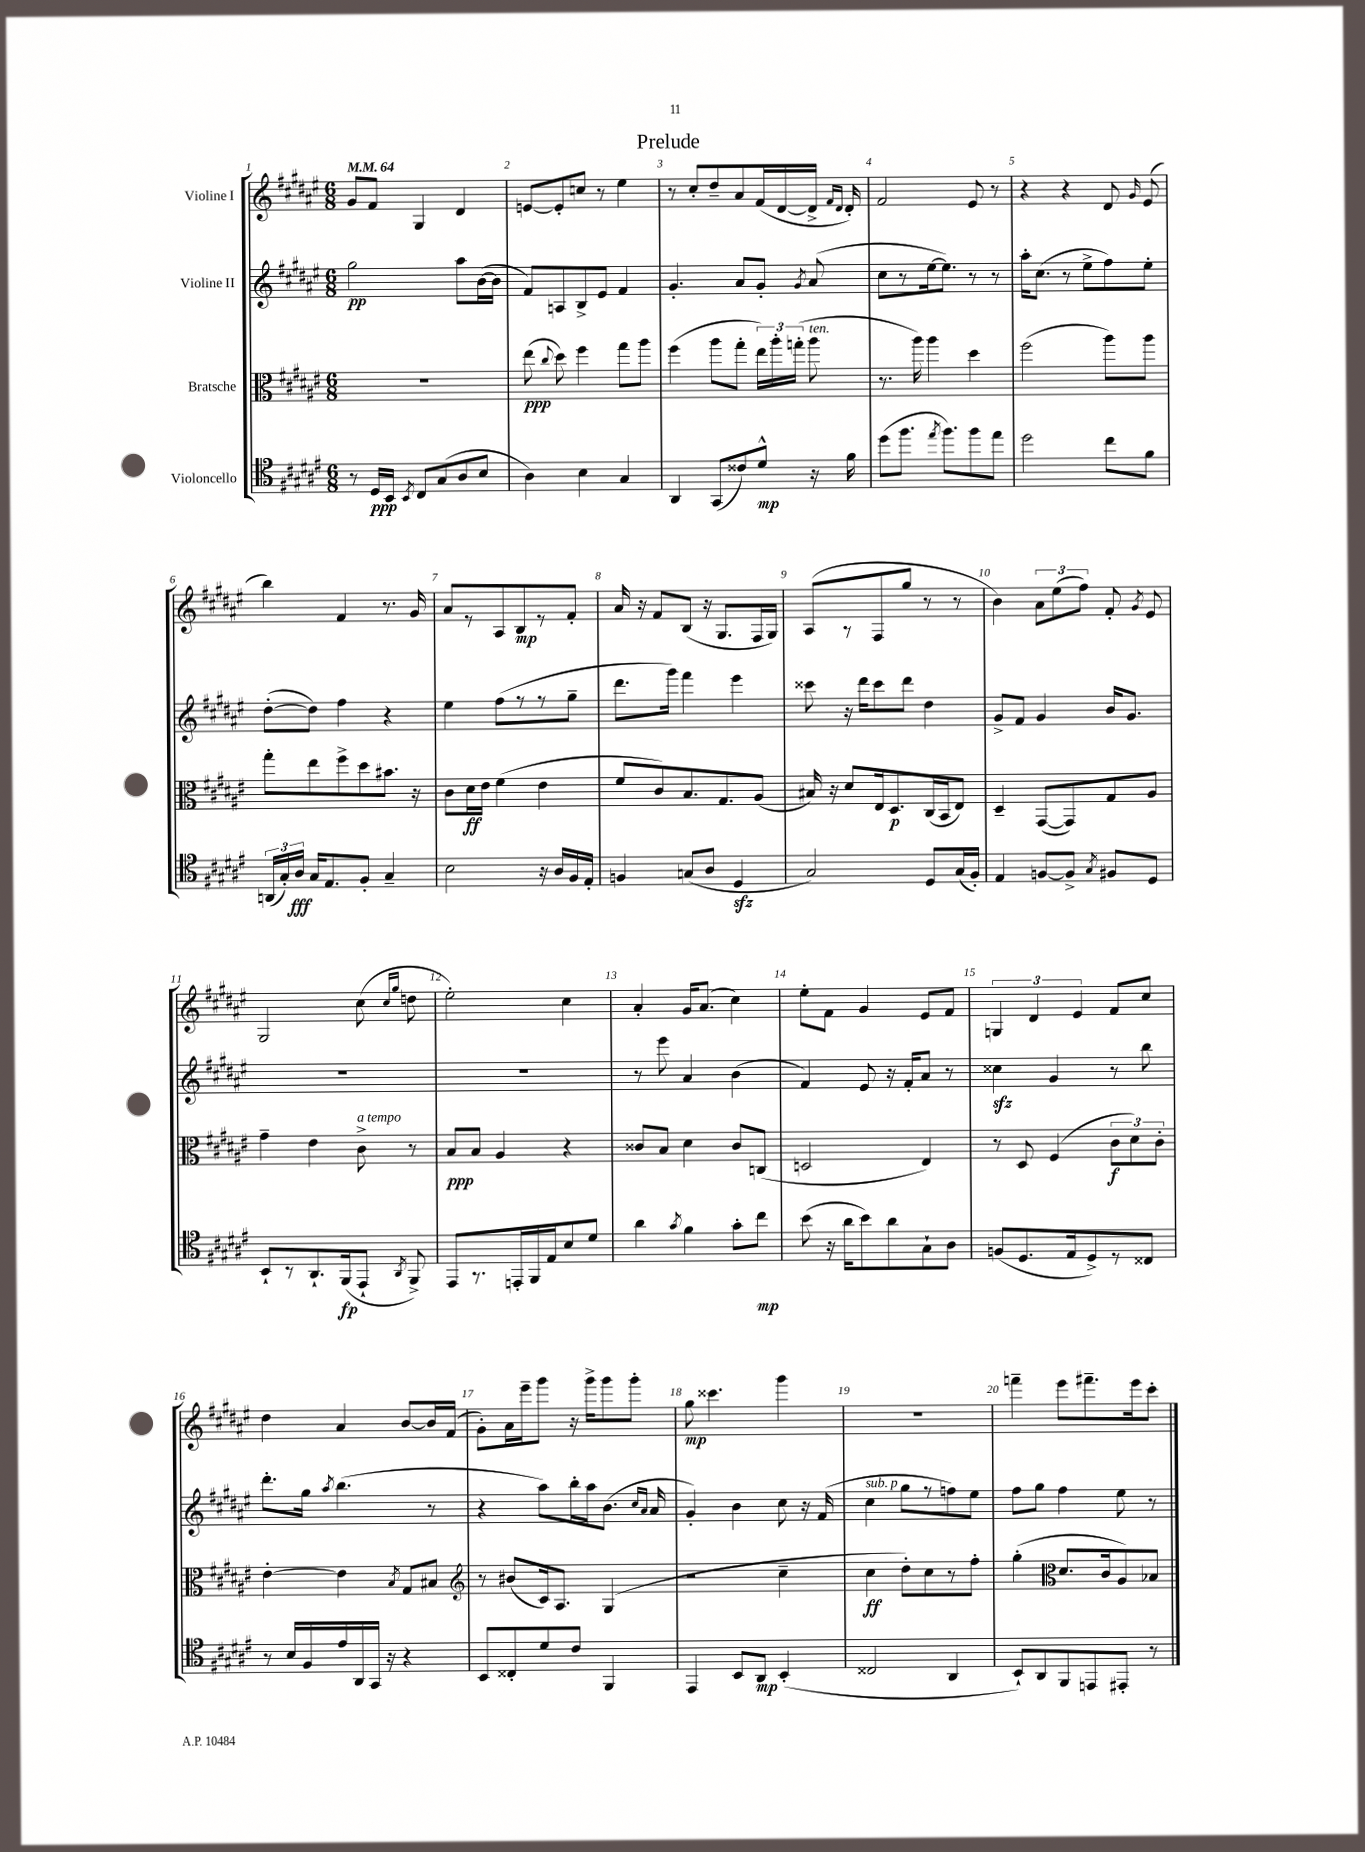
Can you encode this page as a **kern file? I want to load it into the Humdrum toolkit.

**kern	**kern	**kern	**kern
*staff4	*staff3	*staff2	*staff1
*clefC4	*clefC3	*clefG2	*clefG2
*k[f#c#g#d#a#e#]	*k[f#c#g#d#a#e#]	*k[f#c#g#d#a#e#]	*k[f#c#g#d#a#e#]
*M6/8	*M6/8	*M6/8	*M6/8
*MM64	*MM64	*MM64	*MM64
8r	2.r	2gg#	8g#
16D#	.	.	8f#
16BB	.	.	.
8qBB	.	.	.
8C#	.	.	4G#
(8G#	.	.	.
8A#	.	8aa#	4d#
8B	.	([16b	.
.	.	16b]	.
=	=	=	=
4A#)	(8ee#	8f#)	[8e
.	8qqcc#	.	.
.	8dd#)	8A	8e']
4B	4ff#	8B^	8cc
.	.	8e#	8r
4G#	8gg#	4f#	4ee#
.	8aa#	.	.
=	=	=	=
4AA#	(4ff#	4.g#'	8r
.	.	.	8cc#'
(8GG#	8aa#	.	8dd#~
8c##)	8gg#'	8a#	8a#
8d#^^	24ee#)	8g#'	(16f#
.	24aa#'	.	.
.	.	.	[16d#
.	(24gg'	.	.
.	.	8qg#	.
16r	8aa#	(8a#	16d#^]
.	.	.	16qqf#
.	.	.	16qqd#
16f#	.	.	16d#')
=	=	=	=
(8dd#	8.r	8cc#	2f#
8.ff#	.	8r	.
.	16aa#)	.	.
.	4aa#	[16ee#	.
8qee#	.	.	.
8.ff#)	.	8.ee#])	.
8ff#	4dd#	8r	8e#
8ee#	.	8r	8r
=	=	=	=
2dd#	(2ff#	16aa#'	4r
.	.	(8.cc#	.
.	.	8r	4r
.	.	8ee#^	.
8cc#	8aa#)	8ff#)	8d#
.	.	.	16qqg#
8f#	8aa#	8ee#'	(8e#
=	=	=	=
(24AA	8gg#'	([8dd#'	4bb)
24G#')	.	.	.
24A#	.	.	.
16G#	8ee#	8dd#])	.
8.E#	.	.	.
.	8ff#^	4ff#	4f#
8F#'	8dd#	.	.
4G#~	8.b#	4r	8.r
.	16r	.	16g#
=	=	=	=
2B	8c#	4ee#	8a#
.	16d#	.	8r
.	16e#	.	.
.	(4f#	(8ff#	8A#
.	.	8r	8B
16r	4e#	8r	8r
16A#	.	.	.
16F#	.	8gg#~	8f#'
16E#'	.	.	.
=	=	=	=
4F	8f#	8.ddd#	16a#
.	.	.	16r
.	8c#)	.	8f#
.	.	16ggg#)	.
(8G	8.B	4fff#	(8B
8A#	.	.	16r
.	8.G#	.	8.G#
4D#	.	4eee#	.
.	(8A#	.	16F#
.	.	.	16G#)
=	=	=	=
2G#)	16B#)	8ccc##	(8A#
.	16r	.	.
.	8d#	16r	8r
.	.	16ddd#	.
.	16E#	8ccc##	8F#
.	8.D#	.	.
.	.	8ddd#	8gg#
8D#	(16C#	4dd#	8r
.	16BB	.	.
(16G#	8E#)	.	8r
16F#')	.	.	.
=	=	=	=
4E#	4D#~	8g#^	4b)
.	.	8f#	.
[8F	([8GG#	4g#	12a#
.	.	.	(12ee#
8F^]	8GG#])	.	.
.	.	.	12ff#)
8qG#	.	.	.
8F#	8G#	16b	8f#'
.	.	8.g#	.
.	.	.	8qg#
8D#	8A#	.	8e#
=	=	=	=
8BB`	4g#~	2.r	2G#
8r	.	.	.
8.AA#`	4e#	.	.
(16FF#	.	.	.
8EE#`	8c#^	.	(8cc#
.	.	.	16qqcc#
8qAA#	.	.	16qqgg#
8FF#^)	8r	.	8dd
=	=	=	=
8EE#	8B	2.r	2ee#')
8.r	8B	.	.
.	4A#	.	.
16EE'	.	.	.
16FF#	.	.	.
16E#	.	.	.
8B	4r	.	4cc#
8d#	.	.	.
=	=	=	=
4a#	8c##	8r	4a#'
.	8B	8eee#	.
8qg#	.	.	.
4f#	4d#	4a#	16g#
.	.	.	(8.a#
8g#'	8c##	(4b	4cc#)
8cc#	(8C	.	.
=	=	=	=
(8b	2D	4f#)	8ee#'
16r	.	.	8f#
16a#	.	.	.
8b)	.	8e#	4g#
8a#	.	16r	.
.	.	16f#'	.
8G#`	4E#)	8a#	8e#
8A#	.	8r	8f#
=	=	=	=
(8F	8r	4cc##	6G
8.D#	8D#	.	.
.	.	.	6d#
.	(4F#	4g#	.
16E#	.	.	.
.	.	.	6e#
8D#^)	.	.	.
8r	12c#	8r	8f#
.	12d#)	.	.
8C##	.	8bb	8cc#
.	12c#'	.	.
=	=	=	=
8r	[4e#'	8.ddd#'	4dd#
16B	.	.	.
16F#	.	16gg#	.
.	.	8qaa#	.
16e#	4e#]	(4.bb	4a#
16AA#	.	.	.
16GG#	.	.	.
16r	.	.	.
.	8qB	.	.
4r	8G#	.	[8b
.	8B#	8r	16b]
.	.	.	(16f#
=	=	=	=
*	*clefG2	*	*
8BB	8r	4r	8g#')
8C##'	(8b#	.	16a#
.	.	.	16eee#~
8d#	16c#)	8aa#)	8ggg#
.	8.A#	.	.
8c#	.	16bb'	16r
.	.	16aa#	16ggg#^
4FF#	(4G#	(8.b	8ggg#
.	.	.	8ggg#'
.	.	16qqcc#	.
.	.	16qqa#	.
.	.	16a#	.
=	=	=	=
4EE#	2r	4g#')	8gg#
.	.	.	4.ccc##
8BB	.	4b	.
8AA#	.	.	.
(4BB'	4cc#~	8cc#	4ggg#
.	.	16r	.
.	.	(16f#	.
=	=	=	=
2C##	4cc#	4cc#	2.r
.	8dd#')	8gg#	.
.	8cc#	8r	.
4AA#	8r	8ff)	.
.	8ff#'	8ee#	.
=	=	=	=
8BB`)	(4gg#'	8ff#	4fff~
8AA#	.	8gg#	.
*	*clefC3	*	*
8FF#	8.d#	4ff#	8eee#
8EE	.	.	8.fff#~
.	16c#	.	.
8EE#'	8A#)	8ee#	.
.	.	.	16eee#
8r	8B-	8r	8ccc#'
==	==	==	==
*-	*-	*-	*-
